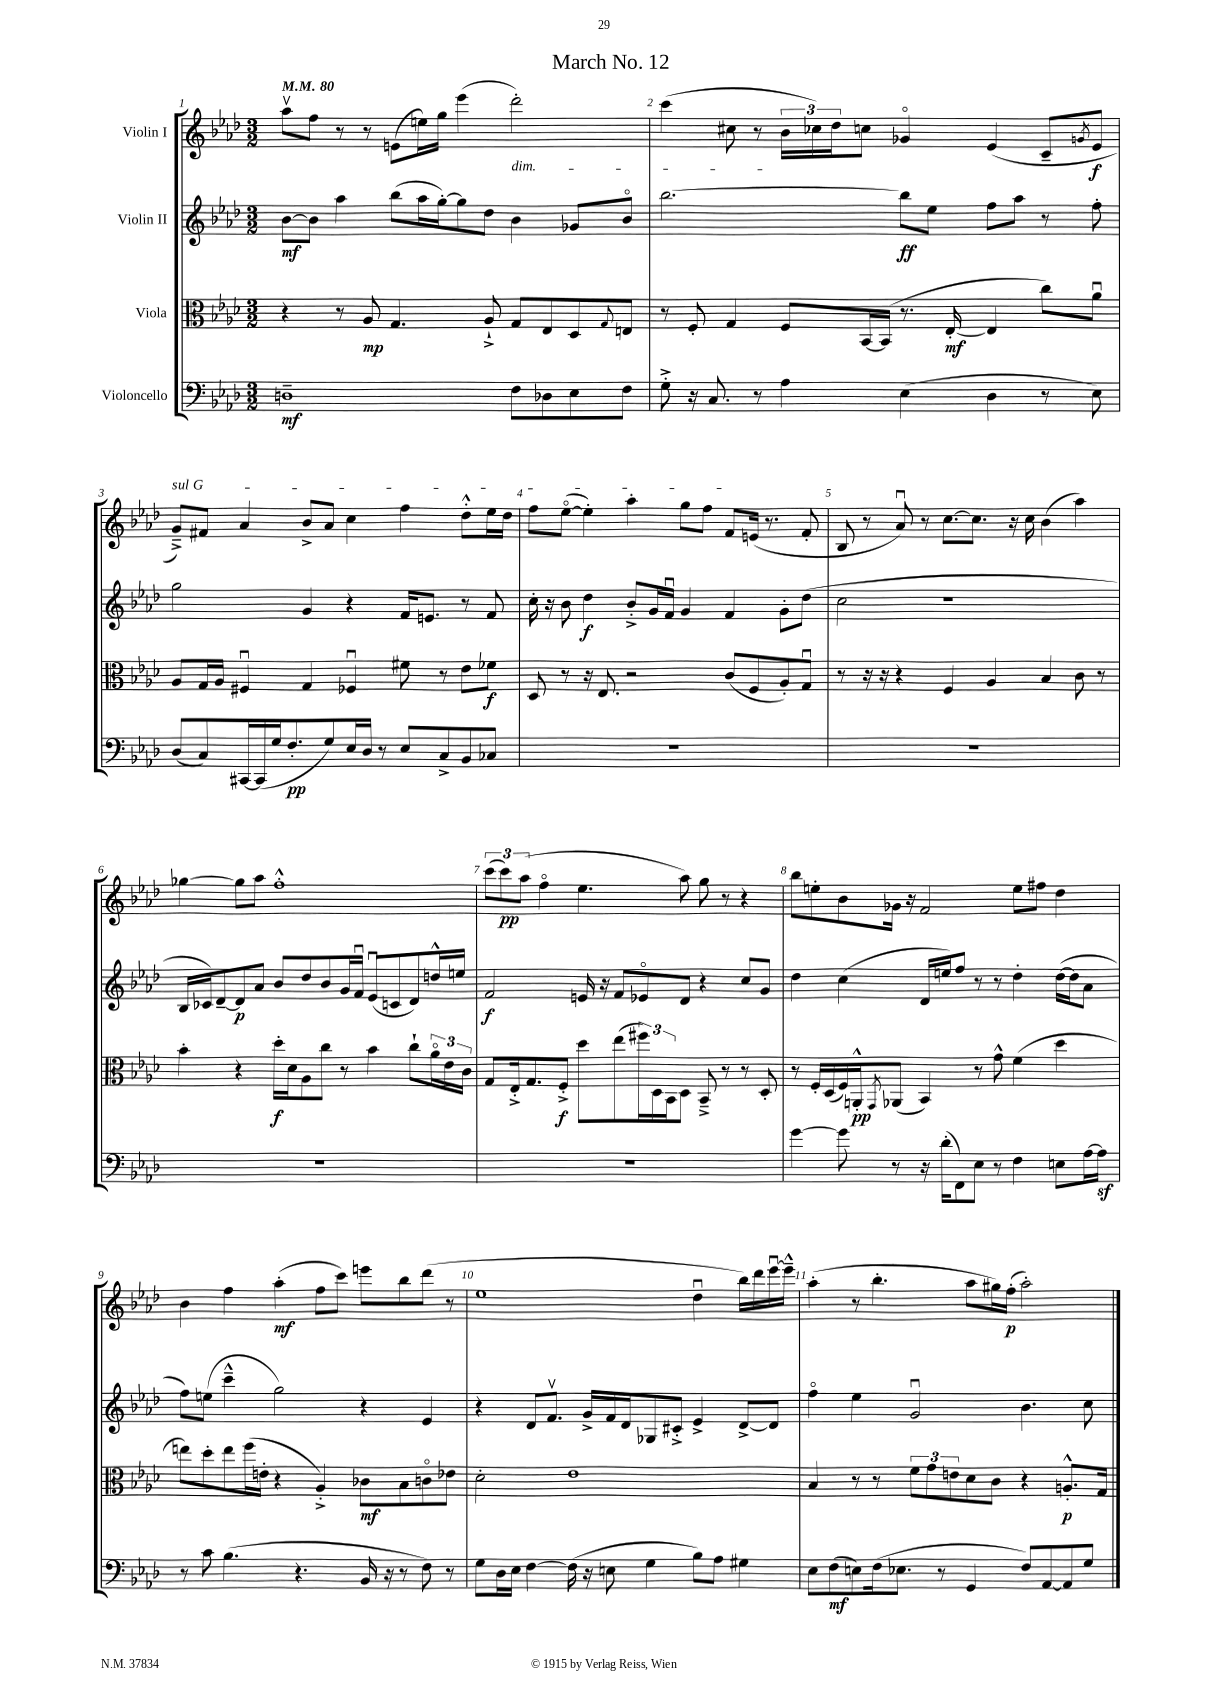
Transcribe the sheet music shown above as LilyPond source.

\header { title = "March No. 12" }
<<
\new StaffGroup <<
\new Staff = "s0" \with { instrumentName = "Violin I" } {
    \clef treble \key aes \major \numericTimeSignature \time 3/2 \tempo 4 = 80
    aes''8\upbow f''8 r8 r8 e'8( e''16) g''16 ees'''4( des'''2-.\dim) |
    c'''4( cis''8 r8 \tuplet 3/2 { bes'16\! ces''16) des''16 } c''8 ges'4\flageolet ees'4( c'8-- \acciaccatura { g'8 } ees'8\f |
    \once \override TextSpanner.bound-details.left.text = \markup { \italic "sul G" } g'8--->\startTextSpan) fis'8 aes'4 bes'8-> aes'8 c''4 f''4 des''8-.-^ ees''16 des''16 |
    f''8 ees''8~\flageolet( ees''4-.) aes''4-. g''8 f''8 f'8 e'16\stopTextSpan( r8. f'8-. |
    bes8 r8 aes'8\downbow) r8 c''8.~ c''8. r16 c''16 bes'4( aes''4) |
    ges''4~ ges''8 aes''8 f''1-.-^ |
    \tuplet 3/2 { c'''8( c'''8\pp) aes''8( } f''4\flageolet ees''4. aes''8) g''8 r8 r4 |
    bes''8 e''8-. bes'8 ges'16 r16 f'2 e''8 fis''8 des''4 |
    bes'4 f''4 aes''4-.\mf( f''8 c'''8) e'''8 bes''8 des'''8( r8 |
    ees''1 des''4\downbow bes''16) des'''16 ees'''16~\downbow ees'''16---^ |
    aes''4-.( r8 bes''4.-. aes''8 gis''16) f''16-.\p( aes''2-.) \bar "|." |
}
\new Staff = "s1" \with { instrumentName = "Violin II" } {
    \clef treble \key aes \major \numericTimeSignature \time 3/2
    bes'8~\mf bes'8 aes''4 bes''8( aes''16 g''16~-.) g''8 des''8 bes'4 ges'8 bes'8\flageolet |
    bes''2.~ bes''8\ff ees''8 f''8 aes''8 r8 f''8-. |
    g''2 g'4 r4 f'16 e'8. r8 f'8 |
    c''16-. r16 bes'8 des''4\f bes'8-.-> g'16 f'16\downbow g'4 f'4 g'8-. des''8( |
    c''2 r1 |
    bes16 ces'16) des'8~-- des'8\p aes'8 bes'8 des''8 bes'8 g'16 f'16\downbow ees'8\downbow( c'8 des'8) d''16-^ e''16 |
    f'2\f e'16 r16 f'8 ees'8\flageolet des'8 r4 c''8 g'8 |
    des''4 c''4( des'16 e''16) f''8 r8 r8 des''4-. des''16~( des''16 aes'8 |
    f''8) e''8( c'''4---^ g''2) r4 ees'4 |
    r4 des'8 f'8.\upbow g'16-> f'16 des'16 ges8 cis'8-.-> ees'4-> des'8~-> des'8 |
    f''4\flageolet ees''4 g'2\downbow bes'4. c''8 \bar "|." |
}
\new Staff = "s2" \with { instrumentName = "Viola" } {
    \clef alto \key aes \major \numericTimeSignature \time 3/2
    r4 r8 aes8\mp g4. aes8-!-> g8 ees8 des8 \appoggiatura { g8 } e8 |
    r8 f8-. g4 f8 bes,16~ bes,16( r8. ees16~-.\mf ees4 c''8) aes'8\downbow |
    aes8 g16 aes16 fis4\downbow g4 fes4\downbow fis'8 r8 ees'8 fes'8\f |
    des8 r8 r16 ees8. r2 c'8( f8 aes8-.) g8\downbow |
    r8 r16 r16 r4 f4 aes4 bes4 c'8 r8 |
    bes'4-. r4 des''16-.\f des'16 aes8 c''8 r8 bes'4 c''8-! \tuplet 3/2 { aes'16\flageolet ees'16 c'16 } |
    g8 ees16-.-> g8. f8-.->\f des''8 ees''8( \tuplet 3/2 { fis''16) des16 bes,16 } des8 bes,8---> r8 r8 des8-. |
    r8 f16-. des16( f16) a,16-.-^\pp \acciaccatura { g,8 } aes,8( bes,4) r8 g'8-^ f'4( des''4 |
    e''8) des''8-. e''8 f''16( e'16-. r4 aes4-.->) ces'8\mf bes8 c'8\flageolet ees'8 |
    des'2-. ees'1 |
    bes4 r8 r8 \tuplet 3/2 { f'8 g'8 e'8 } des'8 c'8 r4 a8.-.-^\p g16 \bar "|." |
}
\new Staff = "s3" \with { instrumentName = "Violoncello" } {
    \clef bass \key aes \major \numericTimeSignature \time 3/2
    d1--\mf f8 des8 ees8 f8 |
    g8-.-> r16 c8. r8 aes4 ees4( des4 r8 ees8) |
    des8( c8) cis,16~ cis,16( g16 f8.-.\pp g8) ees16 des16 r8 ees8 c8-> bes,8 ces8 |
    R1. |
    R1. |
    R1. |
    R1. |
    g'4~ g'8 r8 r16 des'16-.( f,8) ees8 r8 f4 e8 aes16~ aes16\sf |
    r8 c'8 bes4.( r4. bes,16 r16 r8 f8) r8 |
    g8 des16 ees16 f4~ f16( r16 e8 g4 bes8) aes8 gis4 |
    ees8 f8\mf( e8) f16( ees8. r8 g,4 f8) aes,8~ aes,8 g8 \bar "|." |
}
>>
>>
\layout { \context { \Score \override BarNumber.break-visibility = ##(#f #t #t) barNumberVisibility = #all-bar-numbers-visible } }
